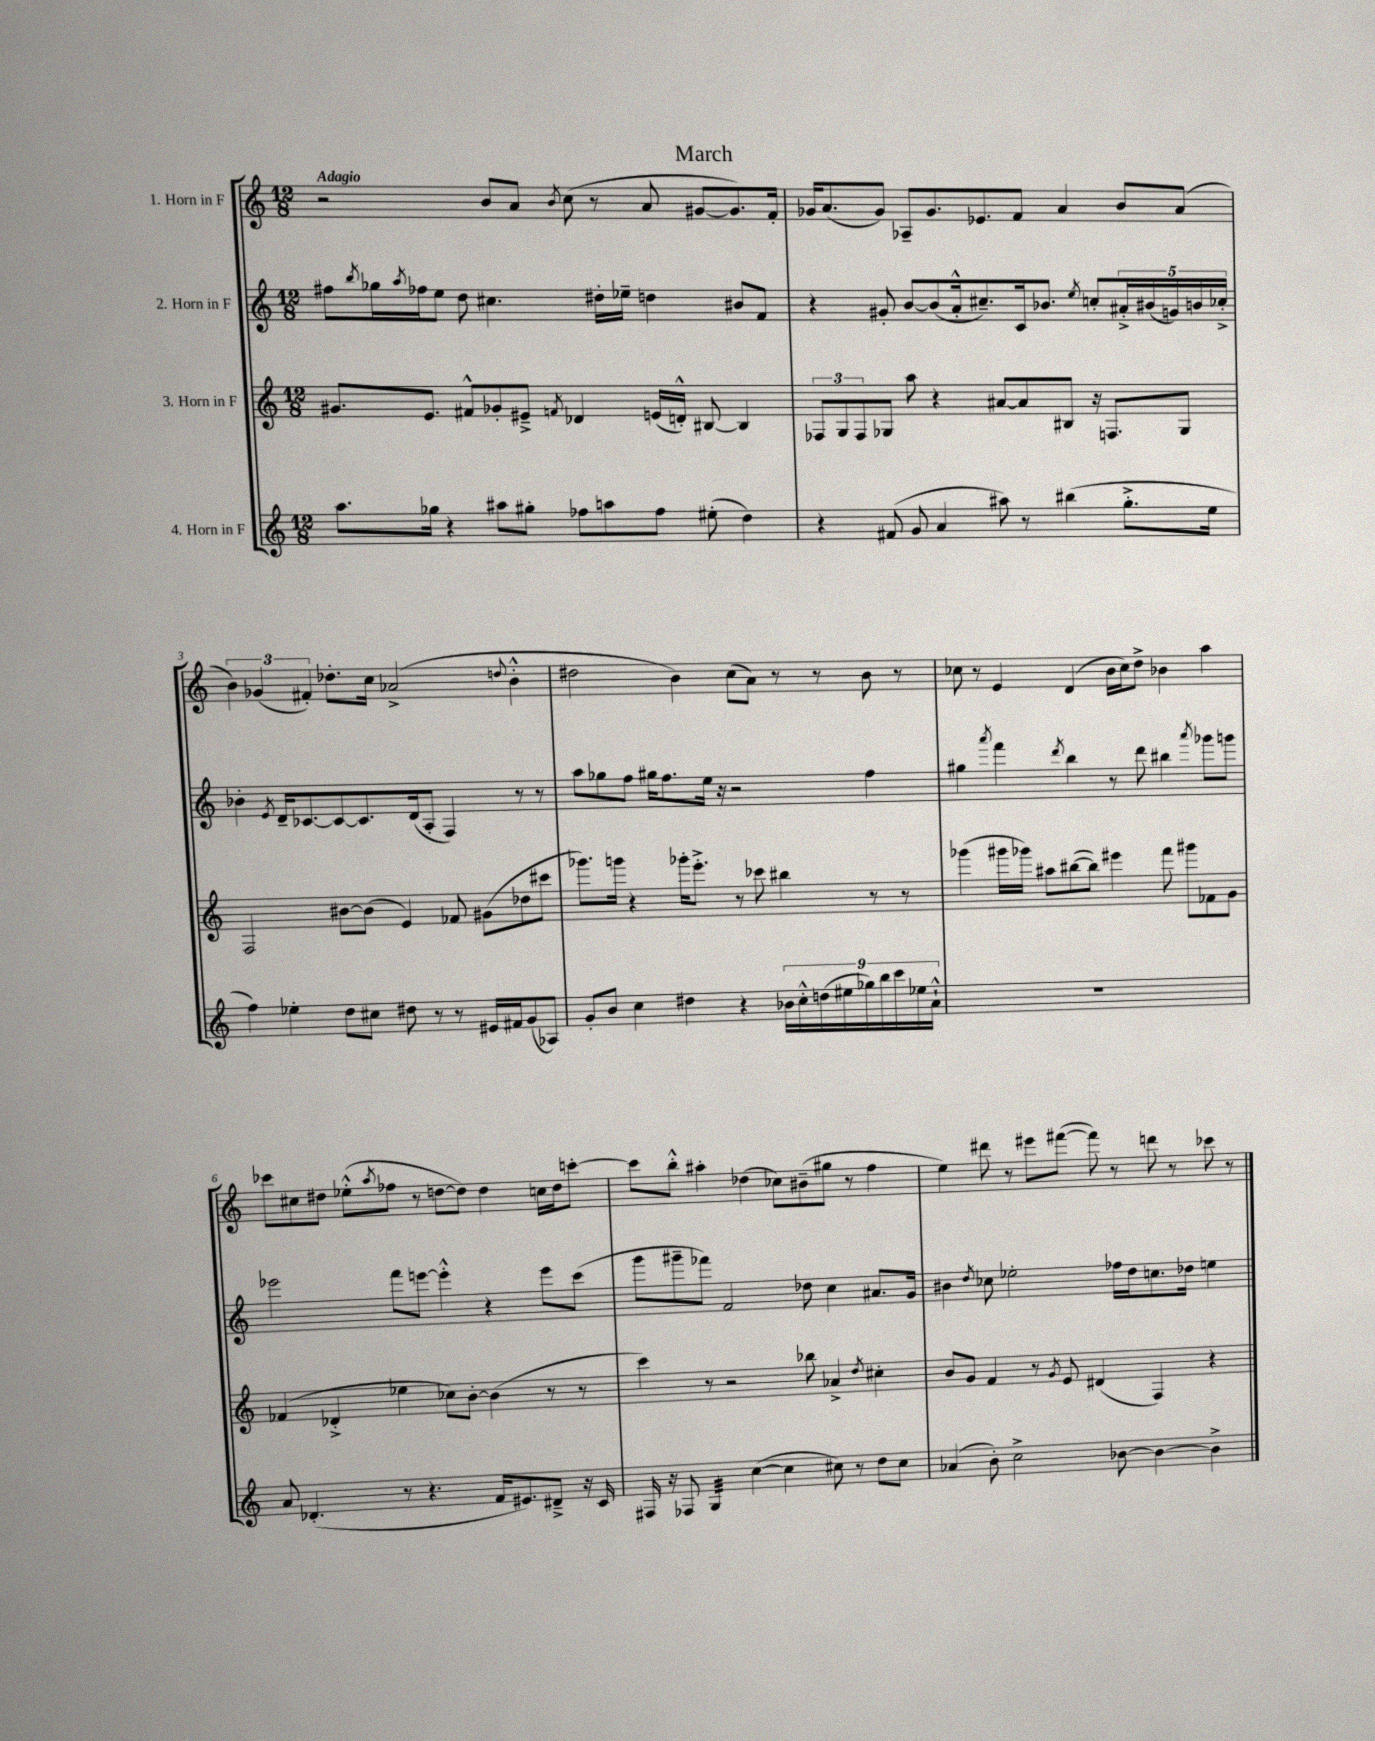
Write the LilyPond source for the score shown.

\header { title = "March" }
<<
\new StaffGroup <<
\new Staff = "s0" \with { instrumentName = "1. Horn in F" } {
    \clef treble \key c \major \numericTimeSignature \time 12/8 \tempo "Adagio"
    r2 b'8 a'8 \acciaccatura { b'8 } c''8( r8 a'8 gis'8~ gis'8.) f'16-. |
    ges'16 a'8.( ges'8) aes8-- ges'8. ees'8. f'8 a'4 b'8 a'8( |
    \tuplet 3/2 { b'4) ges'4( fis'4-.) } des''8.-. c''16 aes'2->( \appoggiatura { d''8 } b'4-.-^ |
    dis''2 b'4) c''8( a'8) r8 r8 b'8 r8 |
    ces''8 r8 e'4 d'4( b'16 ces''16) d''8-> bes'4 a''4 |
    ces'''8 cis''8 dis''8 ees''8-.-^( \acciaccatura { a''8 } fes''8 r8 d''8~ d''8) d''4 c''16 d''16 c'''8~-. |
    c'''8 b''8-.-^ ais''4-. des''4( ces''8) bis'8--( gis''8 r8 f''4 |
    e''4) dis'''8 r8 eis'''8 fis'''8~( fis'''8) r8 d'''8 r8 ces'''8 r8 \bar "|." |
}
\new Staff = "s1" \with { instrumentName = "2. Horn in F" } {
    \clef treble \key c \major \numericTimeSignature \time 12/8
    fis''8 \acciaccatura { b''8 } ges''16 \acciaccatura { a''8 } fes''16 e''8 d''8 cis''4. dis''16-. ees''16-- d''4 bis'8 f'8 |
    r4 gis'8-. b'8~ b'8( a'16-.-^ cis''8.--) c'16 bes'8. \acciaccatura { e''8 } c''8-. \tuplet 5/4 { ais'16-.-> bis'16( g'16) b'16 ces''16-.-> } |
    bes'4-. \acciaccatura { e'8 } d'16-- ces'8.~ ces'8~ ces'8. d'16( a8-. f4) r8 r8 |
    a''8 ges''8 f''8 gis''16 f''8. e''16 r16 r2 f''4 |
    gis''4 \acciaccatura { a'''8 } f'''4 \acciaccatura { d'''8 } b''4 r8 d'''8 bis''4 \acciaccatura { a'''8 } ges'''8 g'''8 |
    ees'''2 f'''8 e'''8~ e'''4-.-^ r4 e'''8 c'''8( |
    g'''8 gis'''8-- fes'''8) f'2 des''8 c''4 ais'8. g'16 |
    bis'4 \acciaccatura { d''8 } ces''8 ees''2-. fes''16 d''16 c''8. des''16 e''4 \bar "|." |
}
\new Staff = "s2" \with { instrumentName = "3. Horn in F" } {
    \clef treble \key c \major \numericTimeSignature \time 12/8
    gis'8. e'8. fis'8-^ ges'8-. eis'8---> \acciaccatura { f'8 } des'4 e'16( d'16-.-^) bis8~ bis4 |
    \tuplet 3/2 { fes8 g8 fes8 } ges8 a''8 r4 ais'8~ ais'8 bis8 r16 f8. ges8 |
    f2 bis'8~ bis'8( e'4) fes'8 gis'8( des''8 cis'''8 |
    ges'''8.) g'''16 r4 ges'''16-. e'''8.-.-> r8 ces'''8 bis''4 r8 r8 |
    ges'''4( gis'''16 ges'''16) ais''8 bis''8~( bis''8) eis'''4 f'''8 gis'''8 fes'8 g'8 |
    fes'4( des'4-.-> ees''4 ces''8) b'8~-. b'4( r8 r8 |
    c'''4) r8 r2 bes''8 aes'4-> \acciaccatura { d''8 } cis''4-. |
    b'8 g'8 f'4 r8 \acciaccatura { g'8 } e'8 dis'4( f4) r4 \bar "|." |
}
\new Staff = "s3" \with { instrumentName = "4. Horn in F" } {
    \clef treble \key c \major \numericTimeSignature \time 12/8
    a''8. ges''16 r4 ais''8 gis''8-. fes''8 a''8 fes''8 eis''8-.( d''4) |
    r4 fis'8( g'8 a'4 ais''8) r8 bis''4( g''8.-.-> e''16 |
    f''4) ees''4-. d''8 cis''8 dis''8 r8 r8 eis'16 fis'16 g'8( aes8) |
    g'8-. b'8 c''4 dis''4 r4 \tuplet 9/8 { bes'16 c''16-.-^ d''16( eis''16 ges''16) b''16 c'''16 ees''16 a'16-!-^ } |
    R1. |
    a'8 des'4.-.( r8 r4. f'16 eis'8.) dis'8---> r16 c'16 |
    fis16 r16 fes8 g4:32 c''4~( c''4 cis''8) r8 d''8 cis''8 |
    aes'4( b'8-.) c''2-> bes'8~ bes'4~ bes'4-> \bar "|." |
}
>>
>>
